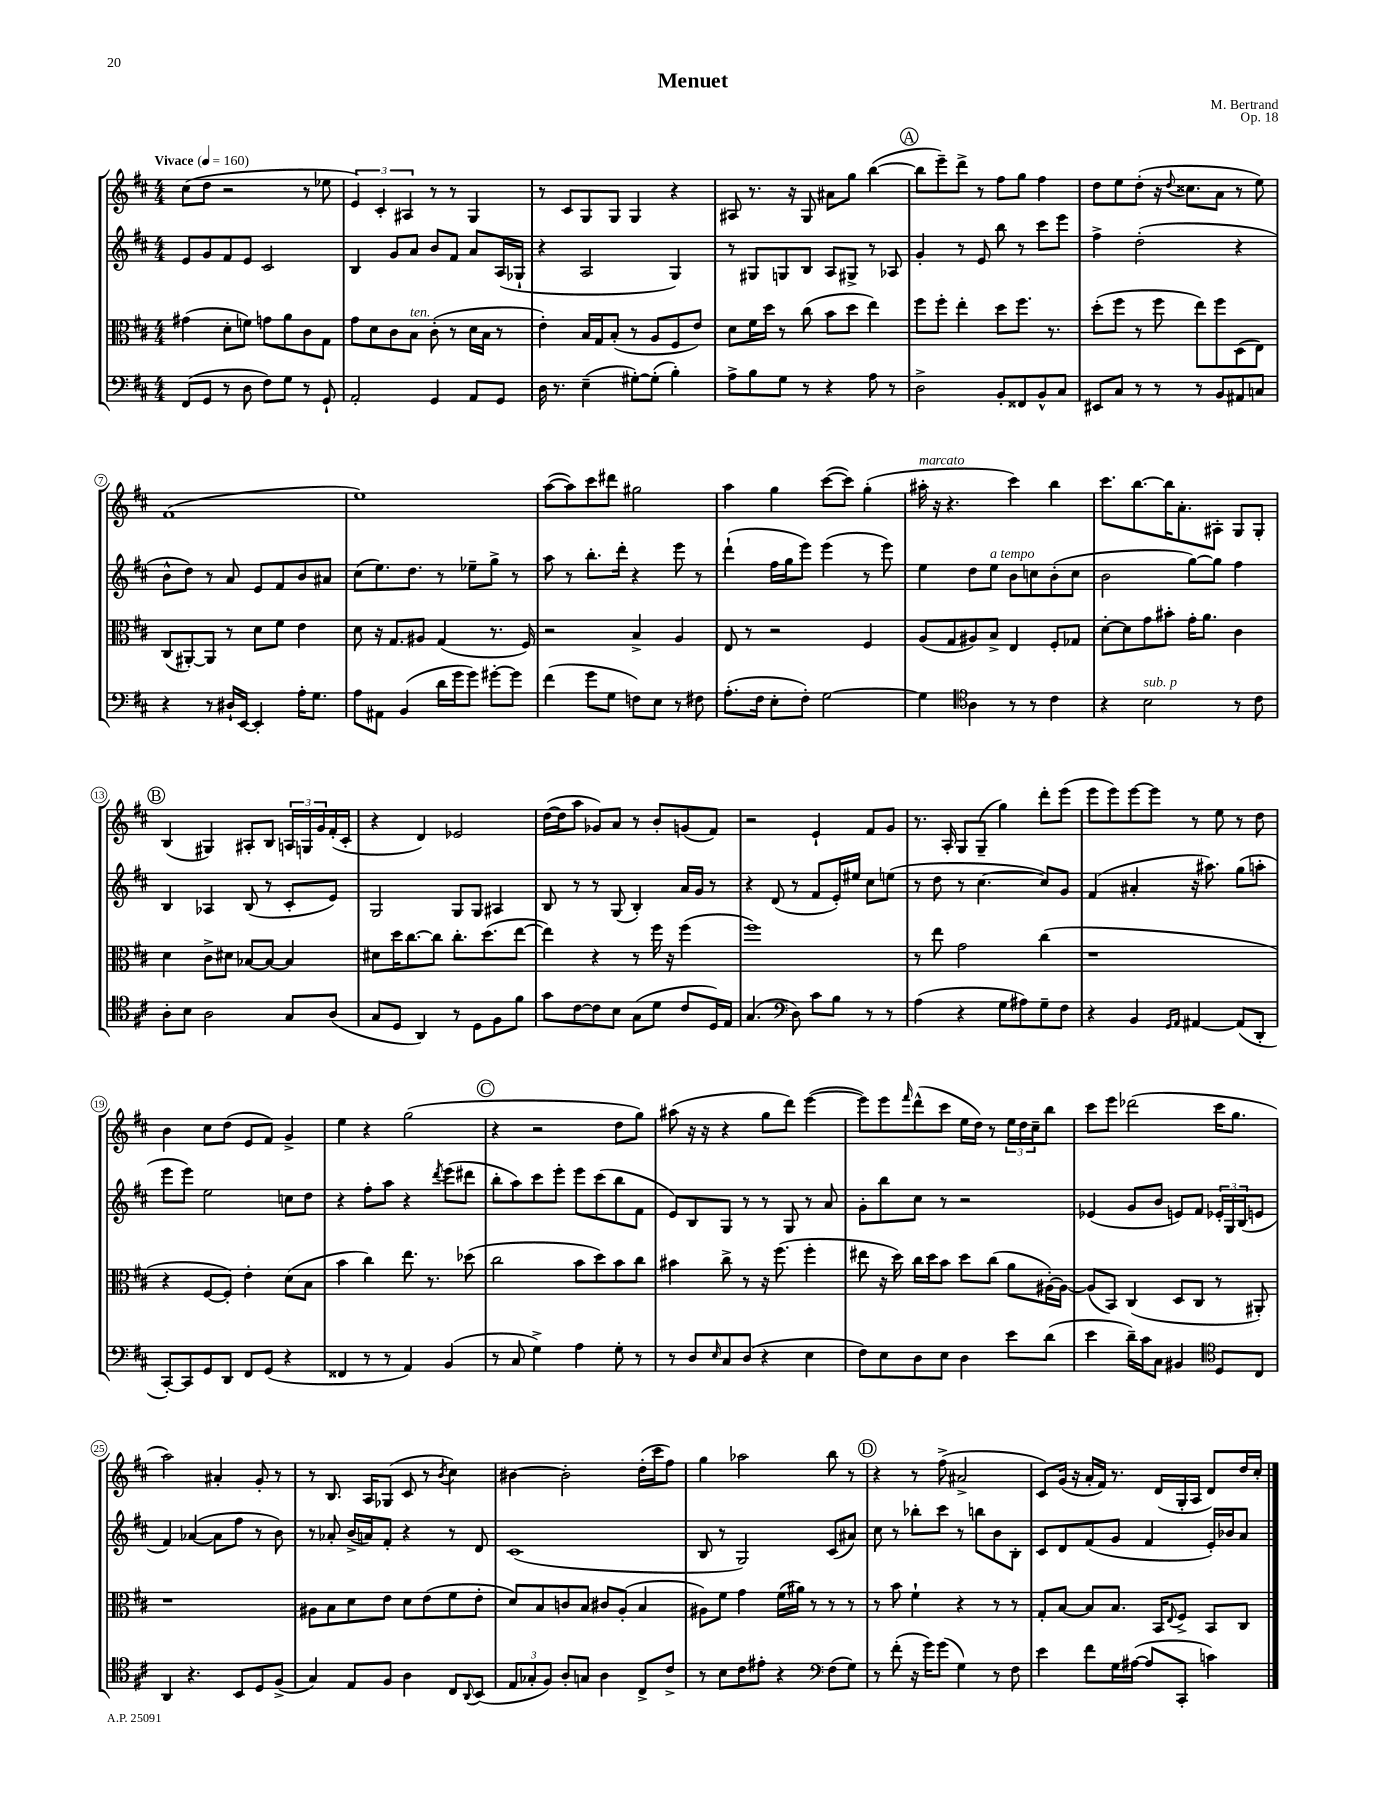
\header { title = "Menuet" composer = "M. Bertrand" opus = "Op. 18" }
<<
\new StaffGroup <<
\new Staff = "s0" {
    \clef treble \key d \major \numericTimeSignature \time 4/4 \tempo "Vivace" 4 = 160
    cis''8( d''8 r2 r8 ees''8 |
    \tuplet 3/2 { e'4) cis'4-. ais4 } r8 r8 g4 |
    r8 cis'8 g8 g8 g4 r4 |
    ais8 r8. r16 g8 ais'8 g''8 b''4~( |
    \mark \markup { \circle "A" } b''8 e'''8--) d'''8-> r8 fis''8 g''8 fis''4 |
    d''8 e''8 d''8-.( r16 \appoggiatura { d''8 } cisis''8. a'8 r8 e''8) |
    fis'1( |
    e''1) |
    a''8~( a''8) cis'''8 dis'''8 gis''2 |
    a''4 g''4 cis'''8~( cis'''8) g''4-.( |
    ais''16-.^\markup { \italic "marcato" } r16 r4. cis'''4) b''4 |
    cis'''8. b''8.~ b''16 a'8.-. ais8-. g8 g8-. |
    \mark \markup { \circle "B" } b4( gis4) ais8-. b8 \tuplet 3/2 { a16 g16 g'16 } fis'16-.( cis'16-. |
    r4 d'4) ees'2 |
    d''16~( d''16 a''8 ges'8) a'8 r8 b'8-. g'8( fis'8) |
    r2 e'4-! fis'8 g'8 |
    r8. a16-. g8 g8--( g''4) d'''8-. e'''8( |
    e'''8 e'''8) e'''8~ e'''8 r8 e''8 r8 d''8 |
    b'4 cis''8 d''8( e'8 fis'8) g'4-> |
    e''4 r4 g''2( |
    \mark \markup { \circle "C" } r4 r2 d''8 g''8) |
    ais''8( r16 r16 r4 g''8 d'''8) e'''4~( |
    e'''8) e'''8 \grace { fis'''16 } d'''8-^( cis'''8 e''16 d''16) r8 \tuplet 3/2 { e''16 d''16 cis''16-- } b''8 |
    cis'''8 e'''8 des'''2( cis'''16 g''8. |
    a''2) ais'4-. g'8-. r8 |
    r8 b8. a16 ges8( cis'8 r8 \acciaccatura { b'8 } cis''4) |
    bis'4~ bis'2-. d''16-.( cis'''16 fis''8) |
    g''4 aes''2 b''8 r8 |
    \mark \markup { \circle "D" } r4 r8 fis''8->( ais'2-> |
    cis'8) g'16( r16 a'16-. fis'16) r8. d'16( g16-. a16 d'8) d''16 cis''16-. \bar "|." |
}
\new Staff = "s1" {
    \clef treble \key d \major \numericTimeSignature \time 4/4
    e'8 g'8 fis'8 e'8 cis'2 |
    b4 g'8 a'8 b'8 fis'8 a'8 a16( ges16-! |
    r4 a2 g4) |
    r8 gis8 g8 b8 a8 gis8-> r8 aes8 |
    \mark \markup { \circle "A" } g'4-. r8 e'8 b''8 r8 cis'''8 e'''8 |
    fis''4-> d''2-.( r4 |
    b'8-^ d''8) r8 a'8 e'8 fis'8 b'8 ais'8 |
    cis''8( e''8.) d''8. r8 ees''8-- g''8-> r8 |
    a''8 r8 b''8.-. d'''16-. r4 e'''8 r8 |
    d'''4-!( fis''16 g''16 e'''8) e'''4( r8 e'''8) |
    e''4 d''8 e''8^\markup { \italic "a tempo" } b'8 c''8 b'8-.( c''8 |
    b'2 g''8~) g''8 fis''4 |
    \mark \markup { \circle "B" } b4 aes4 b8( r8 cis'8-. e'8) |
    g2 g8 g8 ais4 |
    b8 r8 r8 g8( b4-.) a'16 g'16 r8 |
    r4 d'8( r8 fis'8 e'16-.) eis''16 cis''8 e''8( |
    r8 d''8 r8 cis''4.~ cis''8) g'8 |
    fis'4( ais'4-. r16 ais''8.) g''8( a''8-. |
    e'''8 e'''8) e''2 c''8 d''8 |
    r4 fis''8-. a''8 r4 \acciaccatura { d'''8 } e'''8( dis'''8 |
    \mark \markup { \circle "C" } b''8-. a''8) cis'''8 e'''8-. e'''8 cis'''8( b''8 fis'8 |
    e'8) b8 g8 r8 r8 g8 r8 a'8 |
    g'8-. b''8 cis''8 r8 r2 |
    ees'4( g'8 b'8 e'8) fis'8 \tuplet 3/2 { ees'16-. g16 b16( } e'8 |
    fis'4) aes'4~( aes'8 fis''8 r8 b'8) |
    r8 aes'8-. b'16->( a'16) fis'8-. r4 r8 d'8 |
    cis'1( |
    b8 r8 g2) cis'8( ais'8) |
    \mark \markup { \circle "D" } cis''8 r8 bes''8-. cis'''8 r8 b''8 b'8 b8-. |
    cis'8 d'8 fis'8( g'8 fis'4 e'16-.) bes'16 a'8 \bar "|." |
}
\new Staff = "s2" {
    \clef alto \key d \major \numericTimeSignature \time 4/4
    gis'4( d'8-. f'8) g'8 a'8 cis'8 g8 |
    g'8 d'8 cis'8 b8^\markup { \italic "ten." } cis'8-.( r8 d'16 b16 r8 |
    e'4-.) b16 g16 b8-.( r8 a8 fis8 e'8) |
    d'8 fis'16 d''16 r8 cis''8( b'8 d''8 e''4) |
    \mark \markup { \circle "A" } fis''8 fis''8-. e''4-. d''8 fis''8. r8. |
    d''8-.( fis''8 r8 fis''8 e''8) fis''8 d8( e8) |
    cis8( ais,8~-.) ais,8 r8 d'8 fis'8 e'4 |
    d'8 r16 g8. ais8 g4( r8. fis16) |
    r2 b4-> a4 |
    e8 r8 r2 fis4 |
    a8( g8 ais8) b8-> e4 fis8-. ges8 |
    d'8~-. d'8 g'8 bis'8-. g'16-. a'8. cis'4 |
    \mark \markup { \circle "B" } d'4 cis'8-> dis'8 bes8~ bes8~ bes4 |
    dis'8 d''16 cis''8.~ cis''8 cis''8.-. d''8.( e''8~ |
    e''4) r4 r8 fis''16 r16 fis''4( |
    fis''1) |
    r8 e''8 g'2 cis''4( |
    r1 |
    r4 fis8~ fis8-.) e'4-. d'8( b8 |
    b'4 cis''4) e''8. r8. des''8( |
    \mark \markup { \circle "C" } cis''2 b'8 d''8) b'8 cis''8 |
    bis'4 cis''8-> r8 r16 fis''8.( fis''4-. |
    eis''8 r16 d''16) cis''16 d''16 b'8 d''8 cis''8( a'8 ais16~-.) ais16~ |
    ais8( b,8) cis4( d8 cis8 r8 ais,8-.) |
    r1 |
    ais8 b8 d'8 e'8 d'8 e'8( fis'8 e'8-. |
    d'8) b8 c'8 b8 cis'8 a8-.( b4 |
    ais8) fis'8 g'4 fis'16( ais'16) r8 r8 r8 |
    \mark \markup { \circle "D" } r8 b'8 fis'4-! r4 r8 r8 |
    g8-. b8~ b8 b8. b,16 \appoggiatura { e8 } fis8-> b,8 cis8 \bar "|." |
}
\new Staff = "s3" {
    \clef bass \key d \major \numericTimeSignature \time 4/4
    fis,8( g,8 r8 d8 fis8) g8 r8 g,8-! |
    a,2-. g,4 a,8 g,8 |
    d16 r8. e4--( gis8~-.) gis8-.( b4-.) |
    a8-> b8 g8 r8 r4 a8 r8 |
    \mark \markup { \circle "A" } d2-> b,8-. fisis,8 b,8-^ cis8 |
    eis,8 cis8 r8 r8 r8 b,8 ais,8 c8 |
    r4 r8 dis16-! e,16~ e,4-. a16-. g8. |
    a8 ais,8 b,4( d'16 g'16 g'8) gis'8~-. gis'8 |
    fis'4( g'8 g8 f8) e8 r8 fis8 |
    a8.-.( fis16 e8-. fis8-.) g2~ |
    g4 \clef tenor a4 r8 r8 cis'4 |
    r4 b2^\markup { \italic "sub. p" } r8 cis'8 |
    \mark \markup { \circle "B" } a8-. b8 a2 g8 a8( |
    g8 d8 a,4) r8 d8 fis8 fis'8 |
    g'8 cis'8~ cis'8 b8 g8( d'8 cis'8 d16) e16 |
    g4.( \clef bass d8) cis'8 b8 r8 r8 |
    a4( r4 g8 ais8) g8-- fis8 |
    r4 b,4 \grace { g,16 a,16 } ais,4~ ais,8( d,8-. |
    cis,8~-.) cis,8 g,8 d,8 fis,8 g,8( r4 |
    fisis,4 r8 r8 a,4) b,4( |
    \mark \markup { \circle "C" } r8 cis8 g4->) a4 g8-. r8 |
    r8 d8 \grace { e16 } cis8 d8( r4 e4 |
    fis8) e8 d8 e8 d4 e'8 d'8( |
    e'4 d'16--) cis'16 cis8 bis,4 \clef tenor d8 cis8 |
    a,4 r4. b,8 d8 fis8->( |
    g4) e8 fis8 a4 cis8 \appoggiatura { a,8 } b,8( |
    \tuplet 3/2 { e8 ges8-. fis8) } a8-. g8 a4 cis8-> cis'8-> |
    r8 b8 cis'8 eis'8-. r4 \clef bass fis8( g8) |
    \mark \markup { \circle "D" } r8 fis'8-.( r16 g'16) g'8( g4) r8 fis8 |
    e'4 fis'8 g16 ais16~( ais8 cis,8-. c'4) \bar "|." |
}
>>
>>
\layout { \context { \Score \override BarNumber.stencil = #(make-stencil-circler 0.1 0.3 ly:text-interface::print) } }
